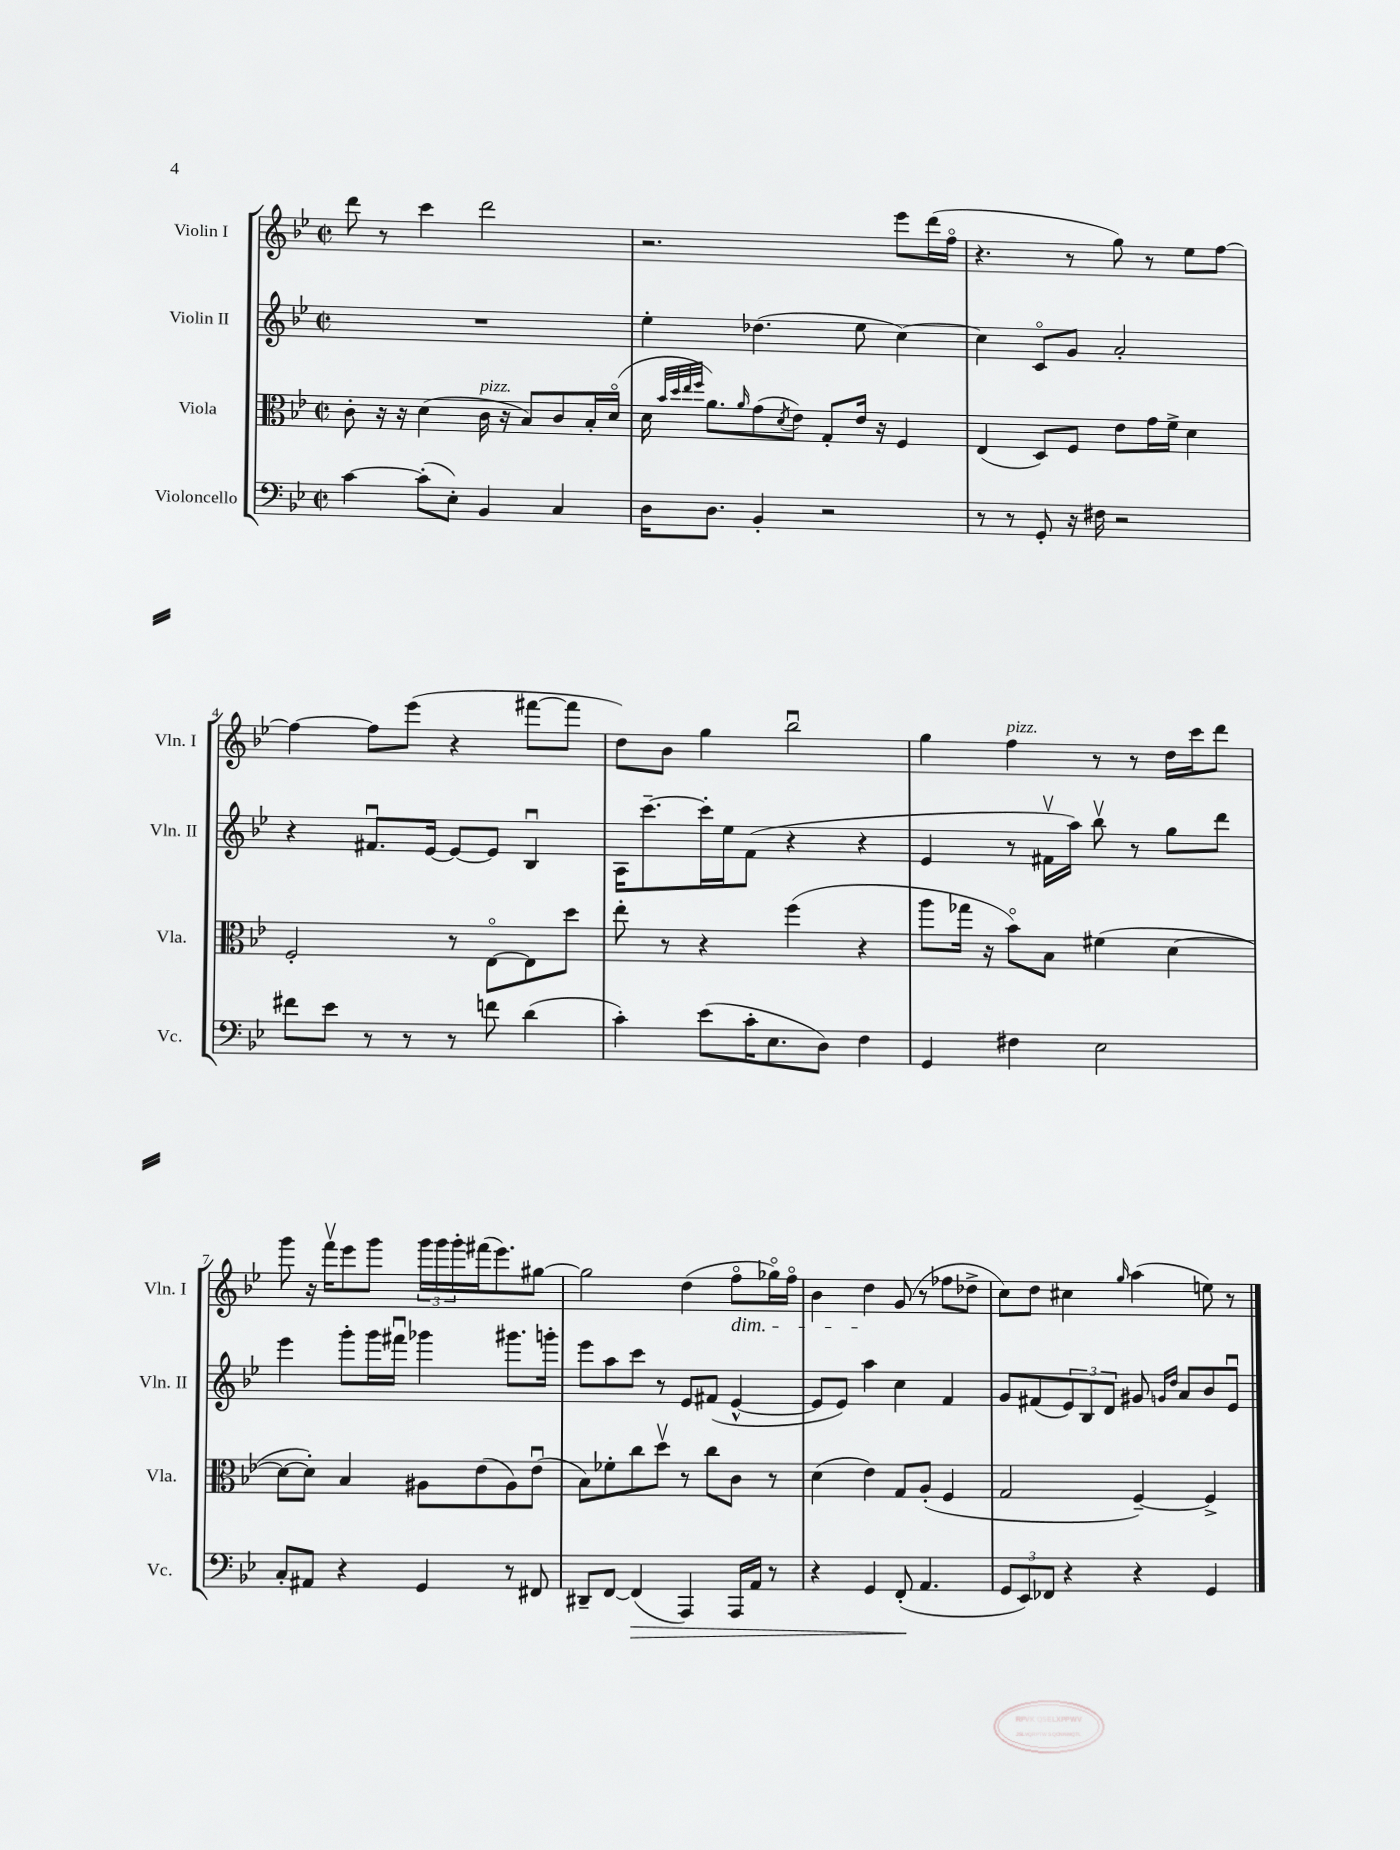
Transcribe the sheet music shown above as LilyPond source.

<<
\new StaffGroup <<
\new Staff = "s0" \with { instrumentName = "Violin I" shortInstrumentName = "Vln. I" } {
    \clef treble \key bes \major \defaultTimeSignature \time 2/2
    d'''8 r8 c'''4 d'''2 |
    r2. ees'''8 d'''16( f''16\flageolet |
    r4. r8 g''8) r8 ees''8 f''8~ |
    f''4~ f''8 ees'''8( r4 fis'''8~ fis'''8 |
    d''8) bes'8 g''4 bes''2\downbow |
    g''4 f''4^\markup { \italic "pizz." } r8 r8 d''16 c'''16 d'''8 |
    g'''8 r16 f'''16\upbow ees'''8 g'''8 \tuplet 3/2 { g'''16 g'''16 g'''16-. } fis'''16( ees'''8.) gis''8~ |
    gis''2 d''4( f''8\flageolet\dim ges''16\flageolet) f''16\flageolet |
    bes'4 d''4\! g'8( r8 fes''8 des''8-> |
    c''8) d''8 cis''4 \grace { g''16 } a''4( e''8) r8 \bar "|." |
}
\new Staff = "s1" \with { instrumentName = "Violin II" shortInstrumentName = "Vln. II" } {
    \clef treble \key bes \major \defaultTimeSignature \time 2/2
    R1 |
    ees''4-. des''4.( ees''8 c''4~) |
    c''4 c'8\flageolet g'8 a'2-. |
    r4 fis'8.\downbow ees'16~ ees'8~ ees'8 bes4\downbow |
    a16 c'''8.~-- c'''16-. ees''16 f'8( r4 r4 |
    ees'4 r8 fis'16\upbow a''16) bes''8\upbow r8 g''8 d'''8 |
    ees'''4 g'''8-. g'''16 fis'''16\downbow ges'''4 gis'''8. g'''16-. |
    ees'''8 a''8 c'''8 r8 ees'8 fis'8( ees'4~-^ |
    ees'8 ees'8) a''4 c''4 f'4 |
    g'8 fis'8( \tuplet 3/2 { ees'8) bes8 d'8 } gis'8 \grace { g'16 d''16 } a'8 bes'8 ees'8\downbow \bar "|." |
}
\new Staff = "s2" \with { instrumentName = "Viola" shortInstrumentName = "Vla." } {
    \clef alto \key bes \major \defaultTimeSignature \time 2/2
    c'8-. r16 r16 d'4( c'16^\markup { \italic "pizz." } r16 bes8) c'8 bes16-. d'16\flageolet( |
    d'16 \grace { bes'32 d''32 ees''32 f''32 } a'8.) \grace { a'16 } g'8( \acciaccatura { d'8 } ees'8) g8-. ees'16 r16 f4 |
    ees4( d8) f8 ees'8 g'16 f'16-> d'4 |
    f2-. r8 ees8~\flageolet ees8 d''8 |
    ees''8-. r8 r4 f''4( r4 |
    a''8 ges''16 r16 bes'8\flageolet) bes8 fis'4( d'4~ |
    d'8~ d'8-.) bes4 ais8 ees'8( ais8) ees'8\downbow( |
    bes8) fes'8-. c''8 d''8\upbow r8 c''8 c'8 r8 |
    d'4( ees'4) g8 a8-.( f4 |
    g2 f4~--) f4-> \bar "|." |
}
\new Staff = "s3" \with { instrumentName = "Violoncello" shortInstrumentName = "Vc." } {
    \clef bass \key bes \major \defaultTimeSignature \time 2/2
    c'4~ c'8-.( ees8-.) bes,4 c4 |
    d16 d8. bes,4-. r2 |
    r8 r8 g,8-. r16 fis16 r2 |
    fis'8 ees'8 r8 r8 r8 f'8 d'4( |
    c'4-.) ees'8( c'16-. ees8. d8) f4 |
    g,4 fis4 ees2 |
    c8-. ais,8 r4 g,4 r8 fis,8 |
    dis,8-- f,8~ f,4\>( a,,4) a,,16 a,16 r8 |
    r4 g,4 f,8-.\!( a,4. |
    \tuplet 3/2 { g,8 ees,8) fes,8 } r4 r4 g,4 \bar "|." |
}
>>
>>
